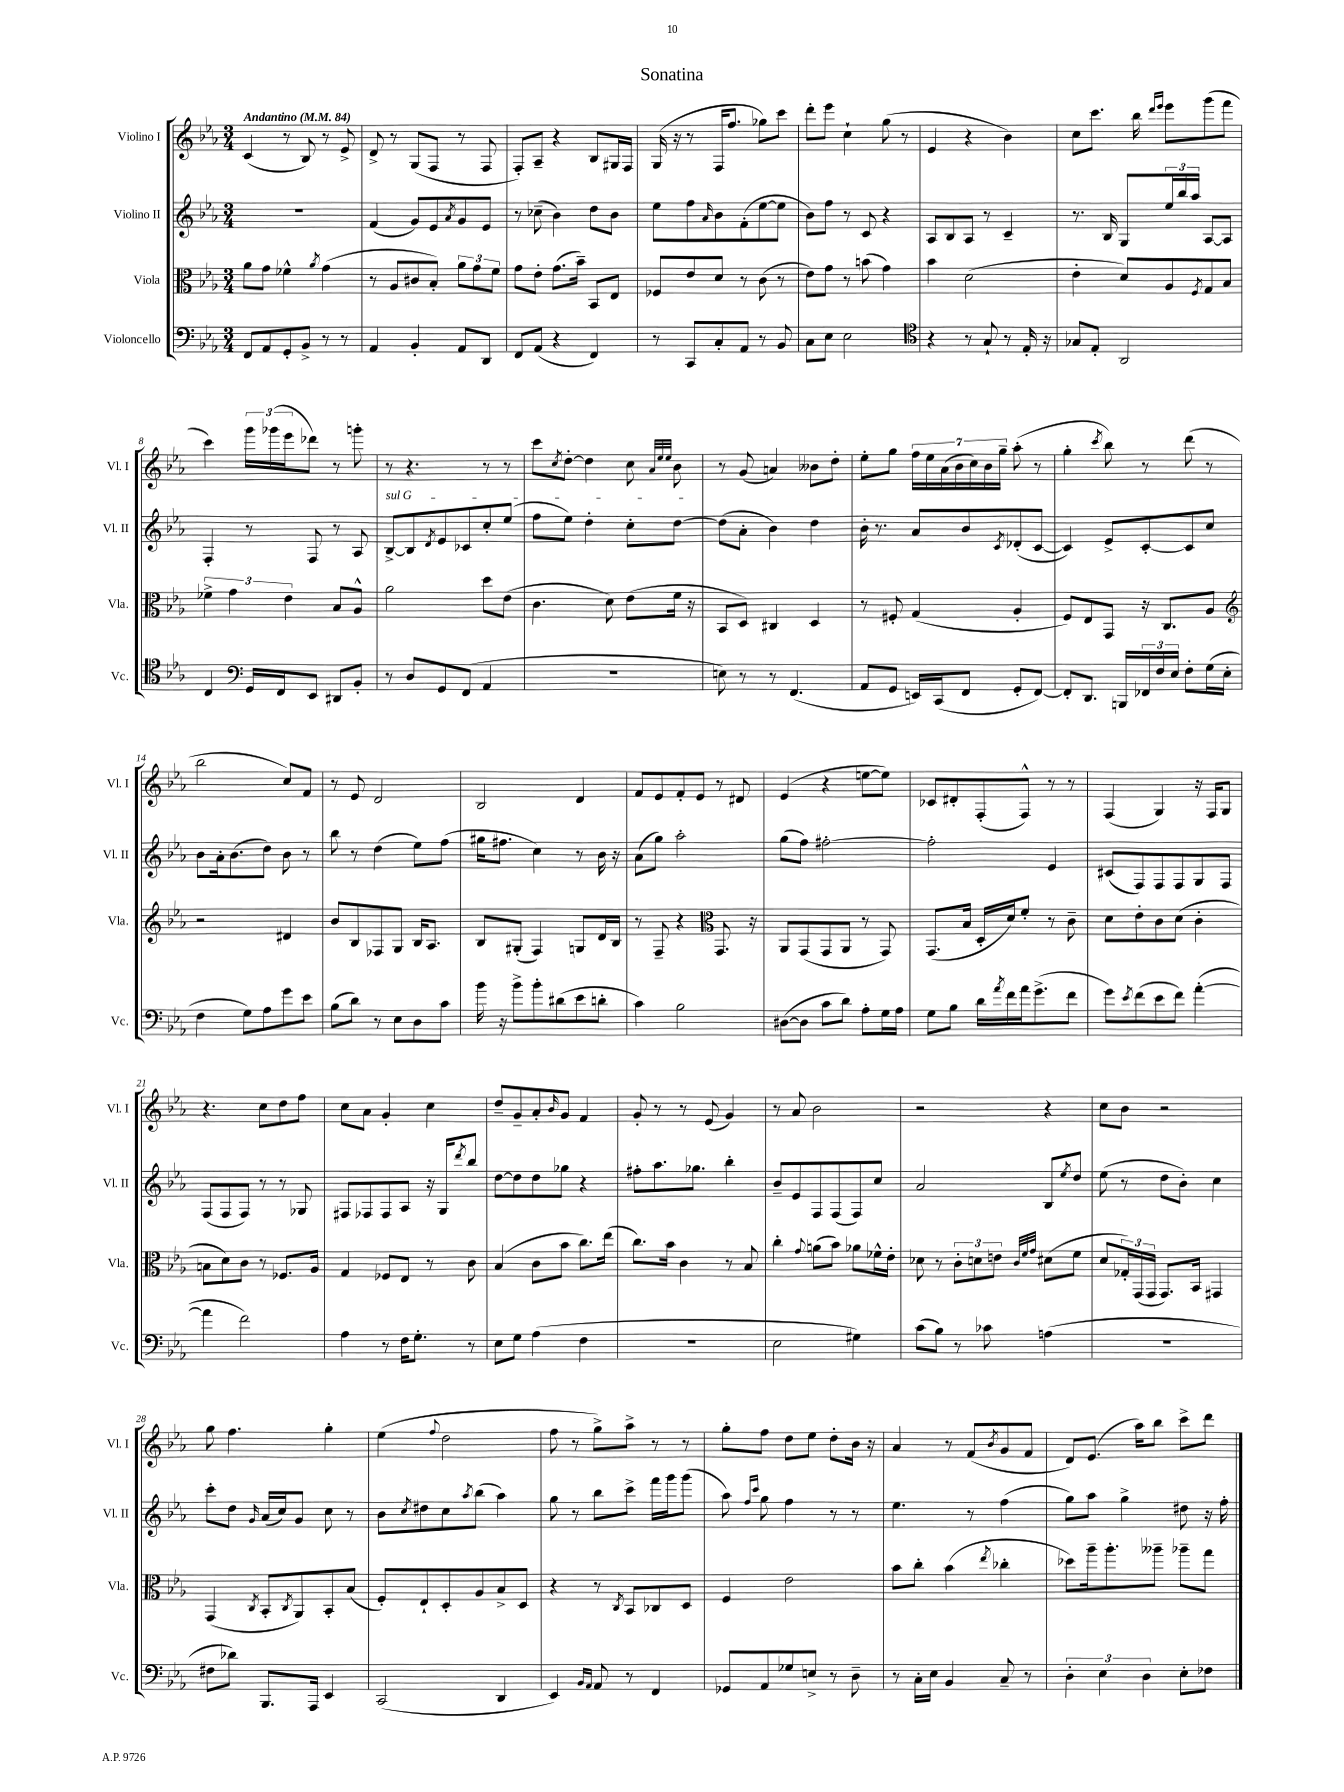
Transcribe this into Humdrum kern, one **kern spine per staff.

**kern	**kern	**kern	**kern
*part4	*part3	*part2	*part1
*staff4	*staff3	*staff2	*staff1
*I"Violoncello	*I"Viola	*I"Violino II	*I"Violino I
*I'Vc.	*I'Vla.	*I'Vl. II	*I'Vl. I
*clefF4	*clefC3	*clefG2	*clefG2
*k[b-e-a-]	*k[b-e-a-]	*k[b-e-a-]	*k[b-e-a-]
*M3/4	*M3/4	*M3/4	*M3/4
*MM84	*MM84	*MM84	*MM84
=1	=1	=1	=1
!	!	!	!LO:TX:a:B:t=Andantino
8FF/L	8a-\L	2.r	(4c/
8AA-/	8g\J	.	.
8GG'/	4f-X^^\	.	8r
8BB-^/J	.	.	8B-/)
.	8qa-/	.	.
8r	(4g\	.	8r
8r	.	.	8e-^/
=2	=2	=2	=2
4AA-/	8r	(4f/	8d^/
.	8A-/L	.	8r
4BB-'/	8c#X/	8g/L)	(8G/L
.	8B-'/J)	8e-/	8F/J
.	.	8qa-/	.
8AA-/L	12a-\L	8g/	8r
.	12g\	.	.
8DD/J	.	8e-/J	8F/
.	12f\J	.	.
=3	=3	=3	=3
8FF/L	8g\L	8r	8F'/L)
(8AA-/J	8e-'\J	(8cc-X~\	8A-~/J
4r	(8.g\L	4b-\)	4r
.	16b-~\Jk)	.	.
4FF/)	8BB-/L	8dd\L	8B-/L
.	8E-/J	8b-\J	16G#X/L
.	.	.	16F/JJ
=4	=4	=4	=4
8r	8F-X/L	8ee-\L	(16G/
.	.	.	16r
8CC/L	8e-/	8ff\	8r
.	.	16qqa-/	.
8C'/	8d/J	8b-\	16F/KL
.	.	.	8.ff/J
8AA-/J	8r	(8f'\	.
8r	(8c\	[8ee-\	8gg-X\L)
8BB-/	8r	8ee-\J]	8ccc\J
=5	=5	=5	=5
8C\L	8e-\L)	8b-\L)	8ddd'\L
8E-\J	8g\J	8ff\J	8eee-\J
2E-\	8r	8r	4cc`\
.	(8bn\	8c/	.
.	4g\)	4r	(8gg\
.	.	.	8r
=6	=6	=6	=6
*clefC4	*	*	*
4r	4b-\	8A-/L	4e-/
.	.	8B-/	.
8r	(2d\	8A-/J	4r
8G`/	.	8r	.
8r	.	4c~/	4b-\)
16E-'/	.	.	.
16r	.	.	.
=7	=7	=7	=7
8G-X/L	4e-'\	8.r	8cc\L
8E-'/J	.	.	8.ccc\J
.	.	16B-/	.
2AA-/	8d/L)	8G/L	.
.	.	.	16bb-\
.	.	.	16qqddd/LL
.	.	.	16qqeee-/JJ
.	8A-/	24ee-/L	8eee-\L
.	.	24bb-/	.
.	.	24aa-/JJ	.
.	8qF/	.	.
.	8G/	[8A-/L	(8ggg\
.	8B-/J	8A-/J]	8fff\J
!!LO:LB:g=z
=8	=8	=8	=8
4C/	6f-X^\	4F'/	4ccc\)
.	6g\	.	.
*clefF4	*	*	*
16GG/LL	.	8r	24ggg\LL
.	.	.	(24ggg-X\
16FF/J	.	.	.
.	6e-\	.	24eee-\J
8EE-/J	.	8F/	8ddd-X\J)
8DD#X/L	8B-/L	8r	8r
8BB-'/J	8A-^^/J	8A-/	8gggn'\
=9	=9	=9	=9
!	!	!LO:TX:a:i:t=sul G	!
8r	2a-\	[8B-^/L	8r
8D/L	.	8B-/]	4.r
.	.	8qd/	.
8GG/	.	8e-/	.
(8FF/J	.	8c-X/	.
4AA-/	8dd\L	8cc'/	8r
.	(8e-\J	(8ee-/J	8r
=10	=10	=10	=10
2.r	4.c\	8ff\L	8ccc\L
.	.	.	8qcc/
.	.	8ee-\J)	[8dd'\J
.	.	4dd'\	4dd\]
.	8d\)	.	.
.	(8e-\L	8cc'\L	8cc\
.	.	.	32qqa-/LLL
.	.	.	32qqee-/
.	.	.	32qqee-/JJJ
.	16f\Jk	[8dd\J	8b-\
.	16r	.	.
=11	=11	=11	=11
8En\)	8BB-/L	(8dd\L]	8r
8r	8D/J)	8a-'\J	(8g/
8r	4C#X/	4b-\)	4an/)
(4.FF/	.	.	.
.	4D/	4dd\	8b--X\L
.	.	.	8dd'\J
=12	=12	=12	=12
8AA-/L	8r	16b-'\	8ee-'\L
.	.	8.r	.
8GG/J	8F#X'/	.	8gg\J
16EEn/LL)	(4G/	8a-/L	28ff\LL
.	.	.	28ee-\
(16CC/J	.	.	.
.	.	.	(28a-\
.	.	.	28b-\
8FF/J	.	8b-/	.
.	.	.	28cc\)
.	.	.	28b-\
.	.	.	28gg~\JJ
.	.	8qc/	.
8GG'/L	4A-'/	(8d-X'/	(8aa-'\
[8FF/J)	.	[8c/J	8r
=13	=13	=13	=13
8FF'/L]	8F/L)	4c/])	4gg'\
8.DD/J	8E-/	.	.
.	.	.	8qccc/
.	8GG/J	8e-^/L	8bb-\)
16BBBn/LL	.	.	.
24FF-X/	16r	[8c'/	8r
24F/	.	.	.
.	8.C/L	.	.
24E-/JJ	.	.	.
8F'\L	.	8c/]	(8ddd\
(16G\L	8A-/J	8cc/J	8r
16E-'\JJ	.	.	.
!!LO:LB:g=z
=14	=14	=14	=14
*	*clefG2	*	*
4F\	2r	8b-\L	2bb-\
.	.	16a-'\k	.
.	.	(8.b-\	.
8G\L)	.	.	.
8A-\	.	8dd\J)	.
8g\	4d#X/	8b-\	8cc/L)
8e-\J	.	8r	8f/J
=15	=15	=15	=15
(8B-\L	8b-/L	8bb-\	8r
8d\J)	8B-/	8r	8e-/
8r	8F-X/	(4dd\	2d/
8E-\L	8G/J	.	.
8D\	16B-/KL	8ee-\L)	.
.	8.A-/J	.	.
8c\J	.	(8ff\J	.
=16	=16	=16	=16
16b-\	8B-/L	16gg#X\KL	2B-/
16r	.	8.ff#X\J	.
8b-^\L	(8G#X'/J	.	.
8b-'\	4F/)	4cc\)	.
(8d#X\	.	.	.
8e-\	8Gn/L	8r	4d/
8dn'\J	16d/L	16b-\	.
.	16B-/JJ	16r	.
=17	=17	=17	=17
4c\)	8r	(8a-\L	8f/L
.	8F~/	8gg\J)	8e-/
2B-\	4r	2aa-'\	8f'/
.	.	.	8e-/J
*	*clefC3	*	*
.	8.GG/	.	8r
.	.	.	8d#X/
.	16r	.	.
=18	=18	=18	=18
([8D#X\L	8AA-/L	(8gg\L	(4e-/
8D#\J]	(8GG/	8ff\J)	.
8c\L	8GG/	[2ff#X'\	4r
8d\J)	8AA-/J	.	.
8A-'\L	8r	.	[8een\L
16G\L	8GG/)	.	8ee\J])
16A-\JJ	.	.	.
=19	=19	=19	=19
8G\L	(8.GG/L	2ff#'\]	8c-X/L
8B-\J	.	.	8d#X'/
.	16B-/Jk	.	.
16d\LL	16D'/LL	.	(8F'/
8qa-/	.	.	.
16f\	16d/J)	.	.
16a-\J	8f'/J	.	8F^^/J)
(8.g^\	.	.	.
.	8r	4e-/	8r
8f\J	8c~\	.	8r
=20	=20	=20	=20
8g\L)	8d\L	(8c#X/L	(4F/
8qe-/	.	.	.
(8f\	8e-'\	8F/)	.
8e-\	8c\	8F/	4G/)
8f\J)	(8d\J	8F/	.
([4a-'\	4c'\	8G/	16r
.	.	.	16F/KL
.	.	8F/J	8G/J
!!LO:LB:g=z
=21	=21	=21	=21
4a-\]	8Bn\L	(8F/L	4.r
.	8d\)	8F/	.
2f\)	8c\J	8F/J)	.
.	8r	8r	8cc\L
.	8.F-X/L	8r	8dd\
.	.	8G-X/	8ff\J
.	16A-/Jk	.	.
=22	=22	=22	=22
4A-\	4G/	8F#X/L	8cc\L
.	.	8F-X/	8a-\J
8r	8F-X/L	8F-/	4g'/
16F\KL	8E-/J	8A-/J	.
8.G'\J	.	.	.
.	8r	16r	4cc\
.	.	16G/KL	.
.	.	8qddd/	.
8r	8c\	8bb-/J	.
=23	=23	=23	=23
8E-\L	(4B-/	[8dd\L	8dd~/L
8G\J	.	8dd\]	8g~/
(4A-\	8c\L	8dd\	8a-'/
.	.	.	16qqb-/
.	8b-\J	8gg-X\J	8g/J
4F\	8.cc\L)	4r	4f/
.	(16ee-\Jk	.	.
=24	=24	=24	=24
2.r	8.cc\L)	8ff#X'\L	8g'/
.	.	8.aa-\	8r
.	16b-\Jk	.	.
.	4c\	.	8r
.	.	8.gg-X\J	.
.	.	.	(8e-/
.	8r	4bb-'\	4g/)
.	8B-/	.	.
=25	=25	=25	=25
2E-\	4cc'\	8b-~/L	8r
.	.	8e-/	8a-/
.	8qqg/	.	.
.	(8an\L	8F/	2b-\
.	8b-\J)	(8F/	.
4G#X\)	8a-X\L	8F/)	.
.	16f-X^^\L	8cc/J	.
.	16e-'\JJ	.	.
=26	=26	=26	=26
(8c\L	8d-X\	2a-/	2r
8B-\J)	8r	.	.
8r	12c'\L	.	.
.	12dn\	.	.
8c-X\	.	.	.
.	12en\J	.	.
.	32qqc/LLL	.	.
.	32qqf/	.	.
.	32qqg/JJJ	.	.
(4An\	(8d#X\L	8B-/L	4r
.	.	8qee-/	.
.	8f\J	8dd/J	.
=27	=27	=27	=27
2.r	8d/L	(8ee-\	8cc\L
.	24G-X'/L)	8r	8b-\J
.	(24GG/	.	.
.	24GG/JJ	.	.
.	8.GG/L)	8dd\L	2r
.	.	8b-'\J)	.
.	16BB-/Jk	.	.
.	4GG#X/	4cc\	.
!!LO:LB:g=z
=28	=28	=28	=28
8F#X\L	(4GG/	8ccc'\L	8gg\
8d-X\J)	.	8dd\J	4.ff\
.	8qC/	16qqg/	.
8.BBB-/L	8BB-'/L	(16a-/LL	.
.	.	16cc/J)	.
.	8qC/	.	.
.	8AA-/)	8g/J	.
16AAA-/Jk	.	.	.
4EE-/	8BB-'/	8cc\	4gg'\
.	(8B-/J	8r	.
=29	=29	=29	=29
(2CC/	8F'/L)	8b-\L	(4ee-\
.	.	8qcc/	.
.	8E-`/	8dd#X\	.
.	.	.	8qqff/
.	8D'/	8cc\	2dd\
.	.	8qaa-/	.
.	8A-/	(8bb-\J	.
4DD/	8B-^/	4aa-\)	.
.	8D/J	.	.
=30	=30	=30	=30
4EE-/)	4r	8gg\	8ff\
.	.	8r	8r
16qqBB-/LL	.	.	.
16qqAA-/JJ	.	.	.
8AA-/	8r	8bb-\L	8gg^\L)
.	8qC/	.	.
8r	8BB-/L	8ccc^\J	8aa-^\J
4FF/	8C-X/	16fff\LL	8r
.	.	16ggg\J	.
.	8D/J	(8ggg\J	8r
=31	=31	=31	=31
8GG-X/L	4F/	8aa-\)	8gg'\L
.	.	16qqff/LL	.
.	.	16qqccc/JJ	.
8AA-/	.	8gg\	8ff\J
8G-X/	2e-\	4ff\	8dd\L
8En^/J	.	.	8ee-\J
8r	.	8r	8dd'\L
8D~\	.	8r	16b-\Jk
.	.	.	16r
=32	=32	=32	=32
8r	8b-\L	4.ee-\	4a-/
16C'\LL	8cc'\J	.	.
16E-\JJ	.	.	.
4BB-/	(4b-\	.	8r
.	.	8r	(8f/L
.	8qee-/	.	8qb-/
8C~/	4cc-X'\	(4ff\	8g/
8r	.	.	8f/J
=33	=33	=33	=33
6D'\	8dd-X\L)	8gg\L)	8d/L)
.	16aa-~\k	8aa-\J	(8.e-/J
6E-\	.	.	.
.	8.aa-'\	.	.
.	.	4gg^\	.
.	.	.	16aa-\KL)
6D\	.	.	.
.	8aa--X~\J	.	8bb-\J
8E-'\L	8aa-X~\L	8dd#X\	8ccc^\L
8F-X\J	8gg\J	16r	8ddd\J
.	.	16ff'\	.
==	==	==	==
*-	*-	*-	*-
